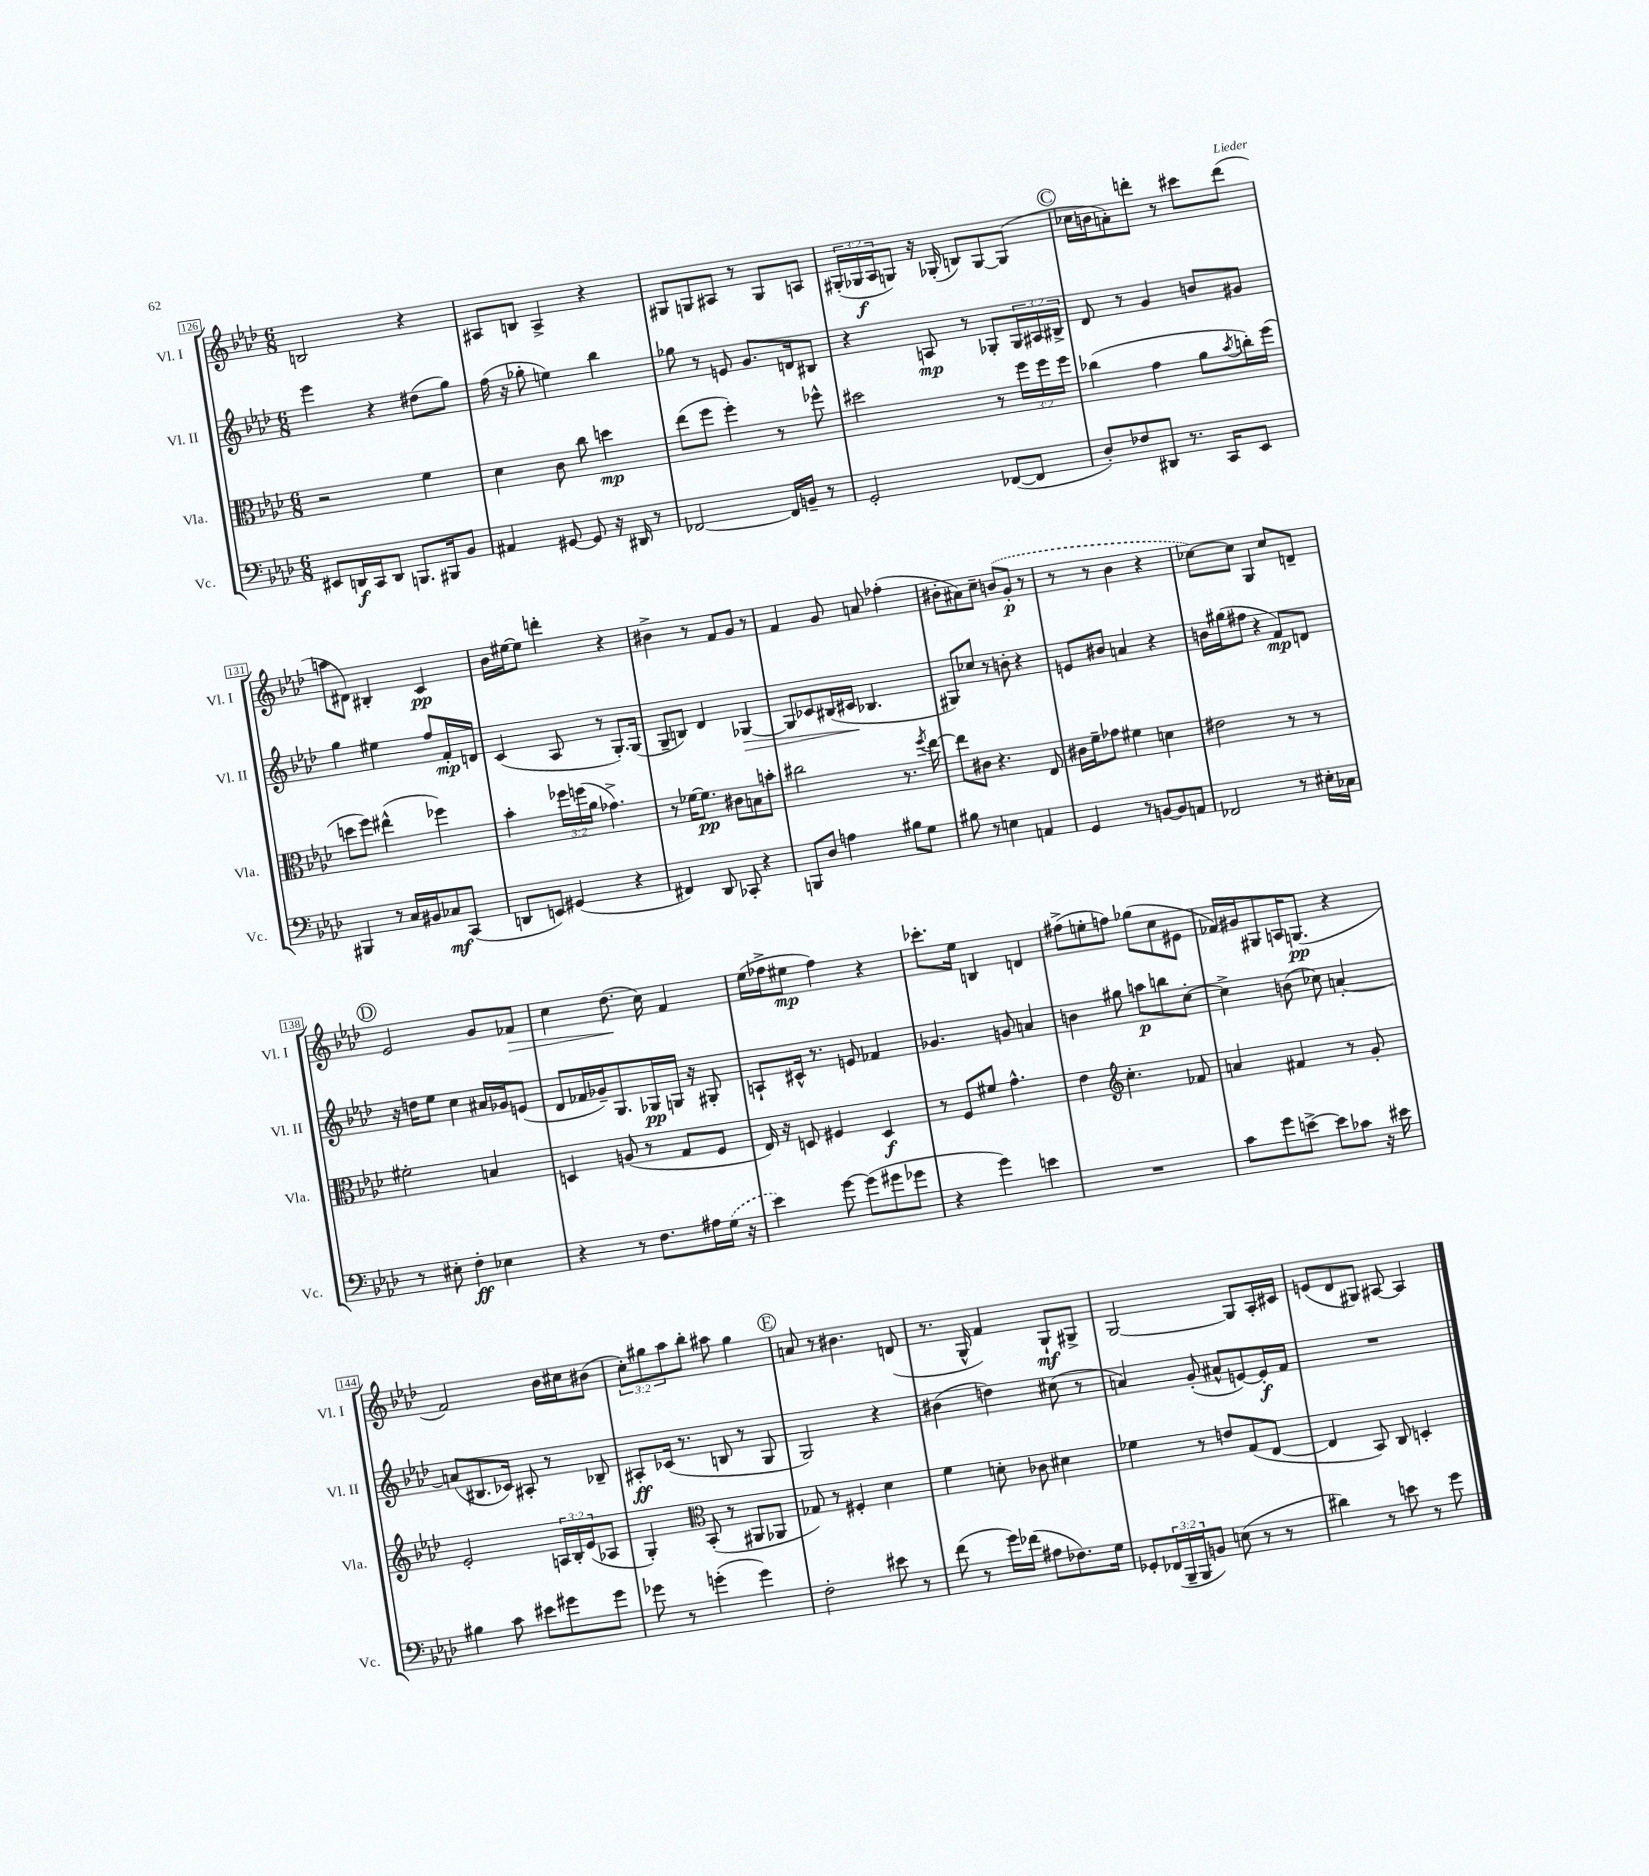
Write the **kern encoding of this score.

**kern	**dynam	**kern	**dynam	**kern	**dynam	**kern	**dynam
*part4	*part4	*part3	*part3	*part2	*part2	*part1	*part1
*staff4	*staff4	*staff3	*staff3	*staff2	*staff2	*staff1	*staff1
*I"Vc.	*	*I"Vla.	*	*I"Vl. II	*	*I"Vl. I	*
*I'Vc.	*	*I'Vla.	*	*I'Vl. II	*	*I'Vl. I	*
*clefF4	*	*clefC3	*	*clefG2	*	*clefG2	*
*k[b-e-a-d-]	*	*k[b-e-a-d-]	*	*k[b-e-a-d-]	*	*k[b-e-a-d-]	*
*M6/8	*	*M6/8	*	*M6/8	*	*M6/8	*
=126	=126	=126	=126	=126	=126	=126	=126
8EE#X/L	.	2r	.	4eee-\	.	2Bn/	.
16DDn/L	f	.	.	.	.	.	.
16CC/J	.	.	.	.	.	.	.
8DD/J	.	.	.	4r	.	.	.
8.BBBn/L	.	.	.	.	.	.	.
.	.	4f\	.	(8dd#X\L	.	4r	.
16BBB#X/k	.	.	.	.	.	.	.
8BB-/J	.	.	.	8gg\J)	.	.	.
=127	=127	=127	=127	=127	=127	=127	=127
4AA#X/	.	4d-\	.	(16ff\	.	8A#X/L	.
.	.	.	.	16r	.	.	.
.	.	.	.	8gg-X'\	.	8Bn/J	.
[8GG#X/	.	8c\	.	4een\)	.	4A#^/	.
8GG#/]	.	8cc\	.	.	.	.	.
16r	.	4ddn\	mp	4bb-\	.	4r	.
16DD#X/	.	.	.	.	.	.	.
8r	.	.	.	.	.	.	.
=128	=128	=128	=128	=128	=128	=128	=128
[2FF-X/	.	(8ee-\L	.	8gg-X\	.	8G#X/L	.
.	.	8ff\J	.	8r	.	8Gn/	.
.	.	4ff'\)	.	8en/	.	8A#X/J	.
.	.	.	.	8.g/L	.	8r	.
16FF-/LL]	.	8r	.	.	.	8G/L	.
16BBn~/JJ	.	.	.	16dn/k	.	.	.
8r	.	8ff-X^^\	.	8B#X/J	.	8An/J	.
=129	=129	=129	=129	=129	=129	=129	=129
2GG'/	.	2dd#X\	.	4r	.	(24G#X'/LL	.
.	.	.	.	.	.	24G-X/	f
.	.	.	.	.	.	24A-/J	.
.	.	.	.	.	.	8Gn/J)	.
.	.	.	.	8An/	mp	16r	.
.	.	.	.	.	.	(16G-X'/	.
.	.	.	.	8r	.	8Bn/L)	.
([8FF-X/L	.	8r	.	8G-X'/L	.	[8G-/	.
8FF-/J]	.	24ff\LL	.	24G-/L	.	(8G-/J]	.
.	.	24ff\	.	24A#X/	.	.	.
.	.	24ff\JJ	.	24B#X^/JJ	.	.	.
!!LO:REH:place=s1:t=C
=130	=130	=130	=130	=130	=130	=130	=130
8D-'/L)	.	(4cc-X\	.	8d-/	.	16cc-X\LL	.
.	.	.	.	.	.	16bn\J	.
8F-X/	.	.	.	8r	.	8an'\)	.
8DD#X/J	.	4g\	.	4g/	.	8dddn'\J	.
8.r	.	.	.	.	.	8r	.
.	.	8a-\L	.	8bn/L	.	8ccc#X\L	.
16CC/KL	.	.	.	.	.	.	.
.	.	8qb-/	.	.	.	.	.
8EE-/J	.	16ccn'\L)	.	8g#X/J	.	(8ddd\J	.
.	.	(16ff\JJ	.	.	.	.	.
!!LO:LB:g=z
=131	=131	=131	=131	=131	=131	=131	=131
4BBB#X/	.	8ddn\L	.	4gg\	.	8aan\L	.
.	.	8ff\J)	.	.	.	8d#X\J)	.
8r	.	(4ee#X^^\	.	4ee#X\	.	4B#X'/	.
16C/LL	.	.	.	.	.	.	.
16BB#X/J	.	.	.	.	.	.	.
8C-X/	mf	4ff-X\)	.	8ff/L	.	4c/	pp
(8CC/J	.	.	.	16f'/L	mp	.	.
.	.	.	.	16dn/JJ	.	.	.
=132	=132	=132	=132	=132	=132	=132	=132
8DDn/L	.	4b-'\	.	(4c/	.	16b-\LL	.
.	.	.	.	.	.	[16ee#X\J	.
8EEn/J)	.	.	.	.	.	8ee#\J]	.
(4GG#X/	.	24ff-X\LL	.	8A-/	.	4dddn'\	.
.	.	(24ffn\	.	.	.	.	.
.	.	24a-\JJ	.	.	.	.	.
.	.	4.g-X^\)	.	8r	.	.	.
4r	.	.	.	8.G'/L)	.	4r	.
.	.	.	.	(16G/Jk	.	.	.
=133	=133	=133	=133	=133	=133	=133	=133
4FF#X/)	.	8r	.	8G~/L	.	4b#X^\	.
.	.	[16f-X\KL	.	8Bn/J)	.	.	.
.	.	8.f-\J]	pp	.	.	.	.
8DD-/	.	.	.	4d-/	.	8r	.
8CC-X'/	.	8c#X\L	.	.	.	8f/L	.
!	!	!	!	!	!LO:HP:b	!	!
4r	.	8Bn\	.	[4G-X/	>	8g/J	.
.	.	8bn'\J	.	.	.	8r	.
=134	=134	=134	=134	=134	=134	=134	=134
8BBBn/L	.	2cc#X\	.	8G-/L]	.	4f/	.
8D-/J	.	.	.	8c-X/	.	.	.
4An\	.	.	.	(16B#X/L	.	8g/	.
.	.	.	.	16c#X/JJ	.	.	.
.	.	.	.	4.B-X/	]	8an/	.
8B#X\L	.	8.r	.	.	.	(4ff-X'\	.
8G\J	.	.	.	.	.	.	.
.	.	8qff/	.	.	.	.	.
.	.	[16ee-\	.	.	.	.	.
=135	=135	=135	=135	=135	=135	=135	=135
8B#X\	.	8ee-\L]	.	8G#X/L)	.	8b#X'\L	.
8r	.	8c#X\J	.	8cc-X/J	.	8a#X\)	.
4En\	.	4.r	.	8r	.	8cc~\J	.
.	.	.	.	8bn'\	.	(8bn/L	.
4AAn/	.	.	.	4r	.	8g'/J	p
.	.	8E-/	.	.	.	8r	.
=136	=136	=136	=136	=136	=136	=136	=136
4GG/	.	16c#X\LL	.	8en/L	.	8r	.
.	.	16f~\J	.	.	.	.	.
.	.	8g-X\J	.	8b#X/J	.	8r	.
8r	.	4f#X\	.	4an/	.	4b-\	.
[8BBn/L	.	.	.	.	.	.	.
8BB/]	.	4dn\	.	4r	.	4r	.
8AAn/J	.	.	.	.	.	.	.
=137	=137	=137	=137	=137	=137	=137	=137
2FF-X/	.	2e#X\	.	16bn\LL	.	[8cc-X\L)	.
.	.	.	.	(16gg#X\J	.	.	.
.	.	.	.	8ff#X\J	.	8cc-\J]	.
.	.	.	.	4r	.	4G/	.
8r	.	8r	.	8f/L)	mp	8cc-/L	.
16E#X'\LL	.	8r	.	8dn/J	.	8dn~/J	.
16C-X\JJ	.	.	.	.	.	.	.
!!LO:LB:g=z
!!LO:REH:place=s1:t=D
=138	=138	=138	=138	=138	=138	=138	=138
8r	.	2f#X'\	.	16r	.	2e-/	.
.	.	.	.	16ddn\KL	.	.	.
8E#X'\	.	.	.	8ee-\J	.	.	.
4F'\	ff	.	.	4cc\	.	.	.
4E-X\	.	4Bn/	.	16a#X/LL	.	8g/L	.
.	.	.	.	16g-X/J	.	.	.
!	!	!	!	!	!	!	!LO:HP:b
.	.	.	.	(8en/J	.	8f-X/J	>
=139	=139	=139	=139	=139	=139	=139	=139
4r	.	4Dn/	.	8d-/L	.	4cc\	.
.	.	.	.	16f-X/L	.	.	.
.	.	.	.	16g-X~/J)	.	.	.
8r	.	(8An/	.	8.G/	.	(8.dd-\	.
8.F\L	.	8r	.	.	.	.	.
.	.	.	.	16G-X/L	pp	16cc\)	]
.	.	8G/L	.	16Gn/JJ	.	4f/	.
16A#X\L	.	.	.	16r	.	.	.
(16G\JJ	.	8F/J	.	8G#X'/	.	.	.
16r	.	.	.	.	.	.	.
=140	=140	=140	=140	=140	=140	=140	=140
4e-\)	.	16E-/)	.	8An`/L	.	(16ee-\LL	.
.	.	16r	.	.	.	16ff-X^\J	.
.	.	8Dn/	.	16c#X^^/Jk	.	8ee#X\J	mp
.	.	.	.	8.r	.	.	.
[8g\	.	4F#X/	.	.	.	4ff-\)	.
(8g\L]	.	.	.	8en/	.	.	.
8g#X\	.	4D/	f	4f-X/	.	4r	.
8g-X\J	.	.	.	.	.	.	.
=141	=141	=141	=141	=141	=141	=141	=141
4r	.	8r	.	4.g-X/	.	8.ccc-X'\L	.
.	.	8F/L	.	.	.	.	.
.	.	.	.	.	.	16ee-\Jk	.
4g\)	.	8f#X/J	.	.	.	4Bn/	.
.	.	4.g^^\	.	8gn/	.	.	.
4en\	.	.	.	4an/	.	4dn/	.
=142	=142	=142	=142	=142	=142	=142	=142
2.r	.	4e-\	.	4bn\	.	(8ff#X^\L	.
.	.	.	.	.	.	8een'\	.
*	*	*clefG2	*	*	*	*	*
.	.	4.cc'\	.	8gg#X\	.	8ffn\J)	.
.	.	.	.	8aan\L	p	(8gg-X\L	.
.	.	.	.	8bbn\	.	8cc\	.
.	.	8f-X/	.	[8cc'\J	.	8e#X\J	.
=143	=143	=143	=143	=143	=143	=143	=143
8c\L	.	4an/	.	4cc^\]	.	16f-X/LL)	.
.	.	.	.	.	.	16g#X/J	.
8g\	.	.	.	.	.	8G#X/	.
[8en^\J	.	4f#X/	.	(8bn\	.	16An/K	.
.	.	.	.	.	.	(8.Gn/J	pp
8e\L]	.	.	.	8cc-X\)	.	.	.
8c-X\J	.	8r	.	[4an'/	.	4r	.
16r	.	8g'/	.	.	.	.	.
16e#X\	.	.	.	.	.	.	.
!!LO:LB:g=z
=144	=144	=144	=144	=144	=144	=144	=144
4B#X\	.	2e-'/	.	(8an/L]	.	2f/)	.
.	.	.	.	8.B#X/	.	.	.
8c\	.	.	.	.	.	.	.
.	.	.	.	16c-X/Jk)	.	.	.
8e#X\L	.	.	.	8A#X'/	.	.	.
8g#X\	.	24An/LL	.	8r	.	16b-\LL	.
.	.	24B-'/	.	.	.	.	.
.	.	.	.	.	.	16cc#X\J	.
.	.	(24e-/J	.	.	.	.	.
8g#\J	.	8A-X/J	.	8B-X~/	.	(8b#X\J	.
=145	=145	=145	=145	=145	=145	=145	=145
8g-X\	.	4G'/)	.	8A#X'/L	ff	12cc'\L)	.
.	.	.	.	.	.	12gg#X\	.
8r	.	.	.	(16c-X/Jk	.	.	.
.	.	.	.	.	.	12aa-\	.
.	.	.	.	8.r	.	.	.
*	*	*clefC3	*	*	*	*	*
(4gn'\	.	(8BB-'/	.	.	.	8bb-'\J	.
.	.	8r	.	8Bn/	.	8aa#X\	.
4g\)	.	8AA#X/L	.	8r	.	4gg#\	.
.	.	8AA-X/J	.	8G/	.	.	.
!!LO:REH:place=s1:t=E
=146	=146	=146	=146	=146	=146	=146	=146
2F'\	.	8G-X/)	.	2G/)	.	8an/	.
.	.	8r	.	.	.	8r	.
.	.	4F#X'/	.	.	.	4.b#X\	.
8e#X\	.	4d-\	.	4r	.	.	.
8r	.	.	.	.	.	(8dn/	.
=147	=147	=147	=147	=147	=147	=147	=147
(8f\	.	4f\	.	(4b#X\	.	8.r	.
8r	.	.	.	.	.	.	.
.	.	.	.	.	.	16G^^/	.
16g\LL)	.	8dn'\	.	4ddn\)	.	4f/)	.
(16f-X\JJ	.	.	.	.	.	.	.
8A#X\L	.	8c-X\	.	.	.	.	.
8.F-X\)	.	4d#X\	.	(8cc#X\	.	8G`/L	mf
.	.	.	.	8r	.	8G#X^/J	.
16G\Jk	.	.	.	.	.	.	.
=148	=148	=148	=148	=148	=148	=148	=148
8GG-X'/L	.	4f-X\	.	4an/)	.	[2G/	.
(24FF-X/L	.	.	.	.	.	.	.
24BBB-~/	.	.	.	.	.	.	.
24BBB-/J	.	.	.	.	.	.	.
8BBn/J)	.	8r	.	(8g'/	.	.	.
(8En\	.	8en/L	.	8a#X^^/L	.	.	.
8r	.	(8G/	.	[8en/)	.	8G/L]	.
8r	.	[8E-/J	.	16e'/L]	f	16A-'/L	.
.	.	.	.	16f/JJ	.	16c#X/JJ	.
=149	=149	=149	=149	=149	=149	=149	=149
4d#X\)	.	4E-/]	.	2.r	.	(8en/L	.
.	.	.	.	.	.	8d-/	.
8r	.	8BB-/)	.	.	.	8G#X/J)	.
8en\	.	8C/	.	.	.	[8A#X/	.
8r	.	4Dn'/	.	.	.	4A#/]	.
8g\	.	.	.	.	.	.	.
==	==	==	==	==	==	==	==
*-	*-	*-	*-	*-	*-	*-	*-
